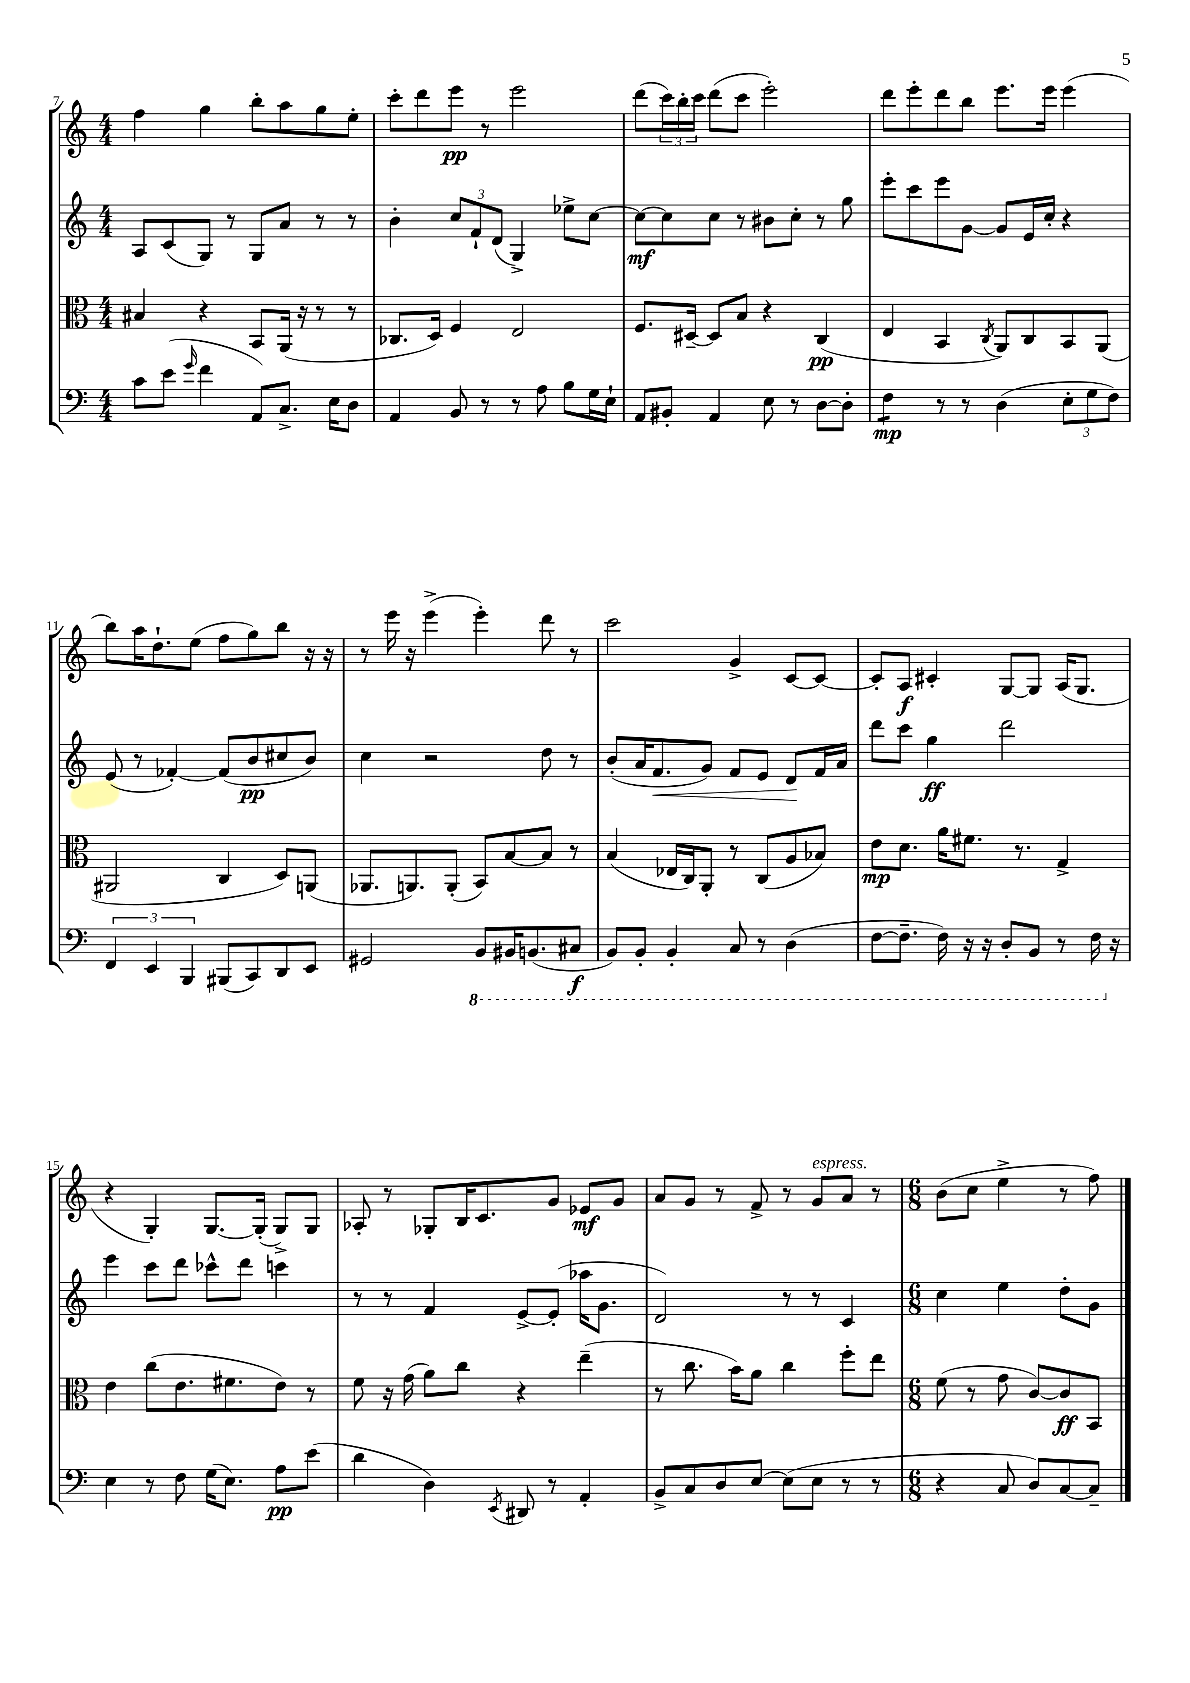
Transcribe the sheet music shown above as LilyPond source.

<<
\new StaffGroup <<
\new Staff = "s0" {
    \clef treble \key c \major \numericTimeSignature \time 4/4
    f''4 g''4 b''8-. a''8 g''8 e''8-. |
    c'''8-. d'''8 e'''8\pp r8 e'''2 |
    d'''8( \tuplet 3/2 { c'''16) b''16-. c'''16 } d'''8( c'''8 e'''2-.) |
    d'''8 e'''8-. d'''8 b''8 e'''8. e'''16 e'''4( |
    b''8) a''16 d''8.-! e''8( f''8 g''8) b''8 r16 r16 |
    r8 e'''16 r16 e'''4->( e'''4-.) d'''8 r8 |
    c'''2 g'4-> c'8~ c'8~ |
    c'8-. a8\f cis'4-. g8~ g8 a16( g8. |
    r4 g4-.) g8.~ g16-.( g8->) g8 |
    aes8-. r8 ges8-. b16 c'8. g'8 ees'8\mf g'8 |
    a'8 g'8 r8 f'8-> r8 g'8^\markup { \italic "espress." } a'8 r8 |
    \numericTimeSignature \time 6/8 b'8( c''8 e''4-> r8 f''8) \bar "|." |
}
\new Staff = "s1" {
    \clef treble \key c \major \numericTimeSignature \time 4/4
    a8 c'8( g8) r8 g8 a'8 r8 r8 |
    b'4-. \tuplet 3/2 { c''8 f'8-! d'8( } g4->) ees''8-> c''8~ |
    c''8~\mf c''8 c''8 r8 bis'8 c''8-. r8 g''8 |
    e'''8-. c'''8 e'''8 g'8~ g'8 e'16 c''16-. r4 |
    e'8( r8 fes'4~-.) fes'8( b'8\pp cis''8 b'8) |
    c''4 r2 d''8 r8 |
    b'8-.( a'16 f'8.\< g'8) f'8 e'8 d'8\! f'16 a'16 |
    d'''8 c'''8 g''4\ff d'''2 |
    e'''4 c'''8 d'''8 ces'''8-^ d'''8 c'''4 |
    r8 r8 f'4 e'8~-> e'8-.( aes''16 g'8. |
    d'2) r8 r8 c'4 |
    \numericTimeSignature \time 6/8 c''4 e''4 d''8-. g'8 \bar "|." |
}
\new Staff = "s2" {
    \clef alto \key c \major \numericTimeSignature \time 4/4
    bis4 r4 b,8 a,16( r16 r8 r8 |
    ces8. d16) f4 e2 |
    f8. dis16~-- dis8 b8 r4 c4\pp( |
    e4 b,4 \acciaccatura { c8 } a,8) c8 b,8 a,8( |
    ais,2 c4 d8) a,8( |
    aes,8. a,8.) a,8-.( b,8) b8~ b8 r8 |
    b4( ees16 c16) a,8-. r8 c8( a8 bes8) |
    e'8\mp d'8. a'16 fis'8. r8. g4-> |
    e'4 c''8( e'8. fis'8. e'8) r8 |
    f'8 r16 g'16( a'8) c''8 r4 e''4--( |
    r8 c''8. b'16) a'8 c''4 f''8-. e''8 |
    \numericTimeSignature \time 6/8 f'8( r8 g'8 c'8~) c'8\ff b,8 \bar "|." |
}
\new Staff = "s3" {
    \clef bass \key c \major \numericTimeSignature \time 4/4
    c'8 e'8( \grace { g'16 } f'4 a,8) c8.-> e16 d8 |
    a,4 b,8 r8 r8 a8 b8 g16 e16-! |
    a,8 bis,8-. a,4 e8 r8 d8~ d8-. |
    f4:8\mp r8 r8 d4( \tuplet 3/2 { e8-. g8 f8) } |
    \tuplet 3/2 { f,4 e,4 b,,4 } bis,,8( c,8) d,8 e,8 |
    gis,2 \ottava #-1 b,,8 bis,,16 b,,8.( cis,8\f |
    b,,8) b,,8-. b,,4-. c,8 r8 d,4( |
    f,8~ f,8.-- f,16) r16 r16 d,8-. b,,8 r8 f,16 \ottava #0 r16 |
    e4 r8 f8 g16( e8.) a8\pp e'8( |
    d'4 d4) \acciaccatura { e,8 } dis,8 r8 a,4-. |
    b,8-> c8 d8 e8~ e8( e8 r8 r8 |
    \numericTimeSignature \time 6/8 r4 c8 d8) c8~ c8-- \bar "|." |
}
>>
>>
\layout { \context { \Score currentBarNumber = #7 } }
